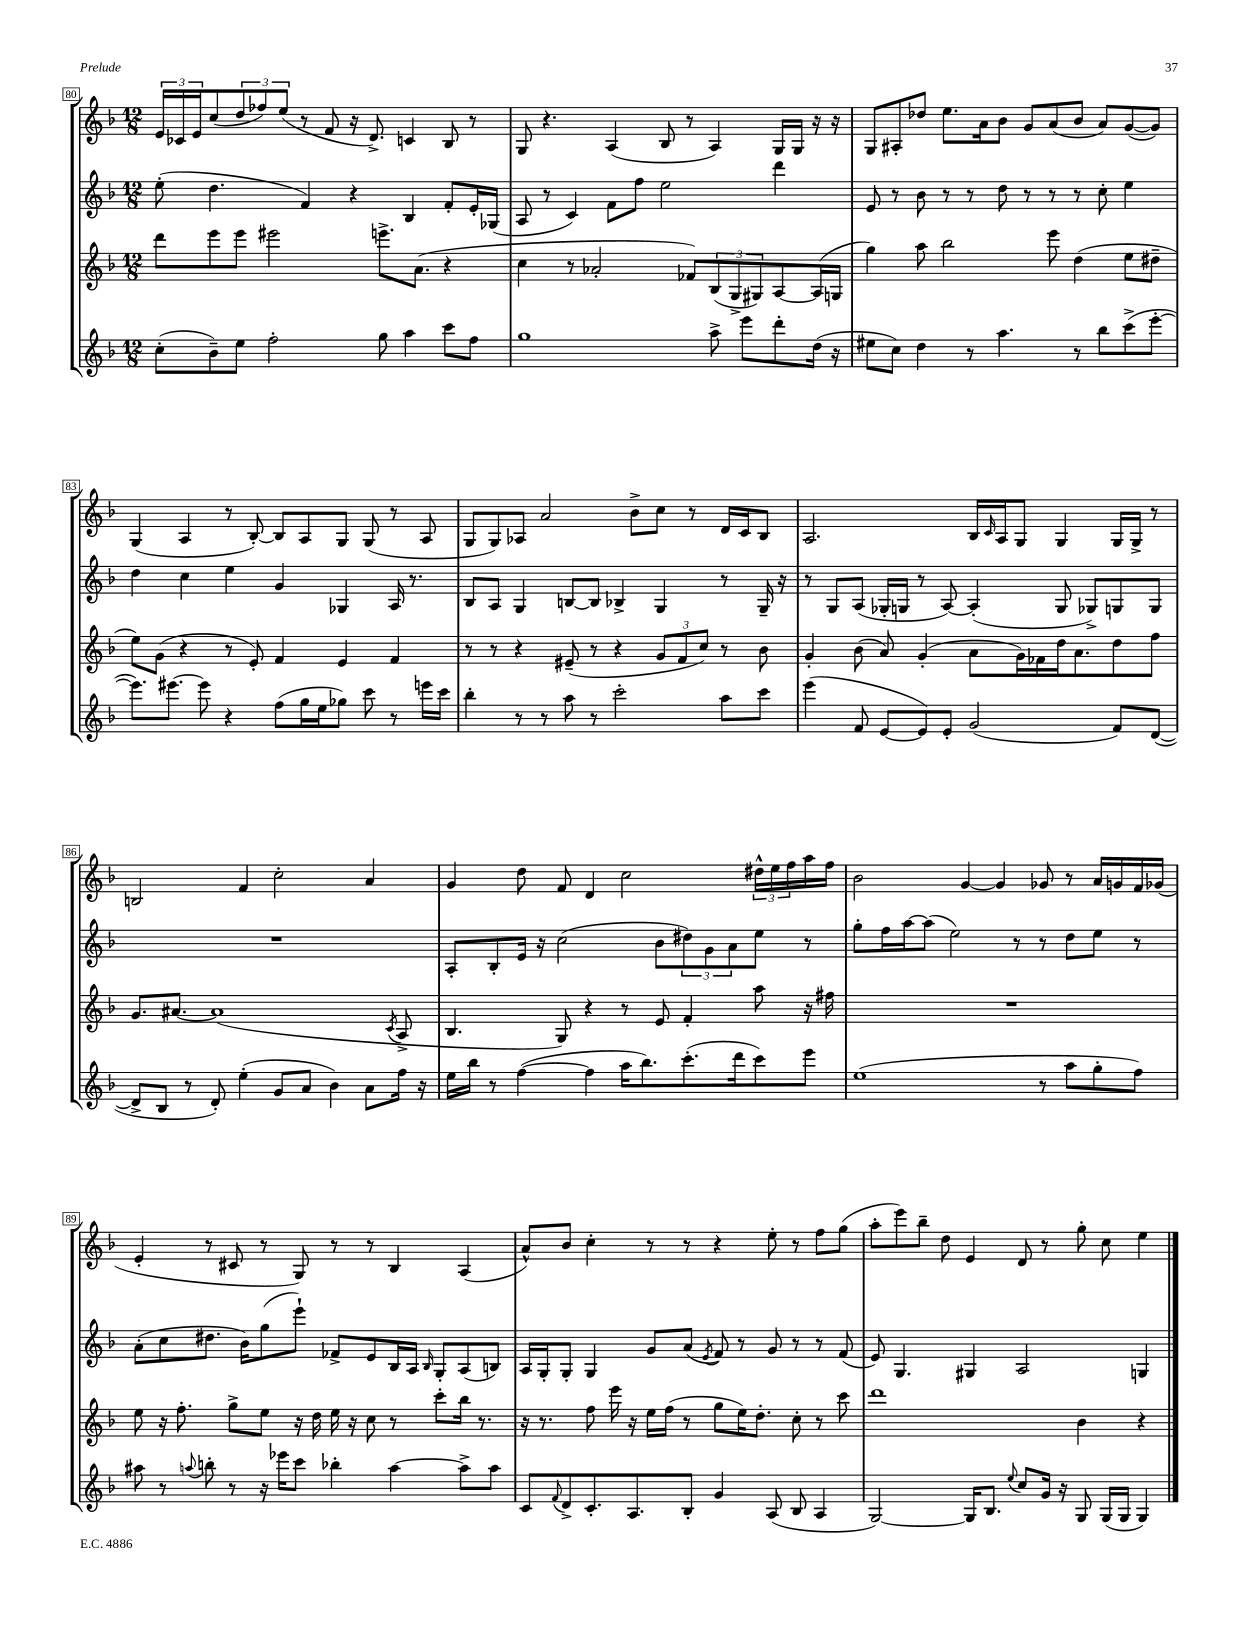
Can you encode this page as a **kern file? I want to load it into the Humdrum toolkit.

**kern	**kern	**kern	**kern
*staff4	*staff3	*staff2	*staff1
*clefG2	*clefG2	*clefG2	*clefG2
*k[b-]	*k[b-]	*k[b-]	*k[b-]
*M12/8	*M12/8	*M12/8	*M12/8
(8cc'	8ddd	(8ee'	24e
.	.	.	24c-
.	.	.	24e
8b-~)	8eee	4.dd	(8cc
8ee	8eee	.	12dd
.	.	.	12ff-)
2ff'	2eee#	.	.
.	.	.	(12ee
.	.	4f)	8r
.	.	.	8f
.	.	4r	16r
.	.	.	8.d^)
8gg	8.eee^	.	.
4aa	.	4B-	4c
.	(8.a	.	.
8ccc	4r	8f'	8B-
8ff	.	16e'	8r
.	.	(16G-	.
=	=	=	=
1gg	4cc	8A	8G
.	.	8r	4.r
.	8r	4c)	.
.	2a-'	.	.
.	.	8f	(4A
.	.	8ff	.
.	.	2ee	8B-
.	8f-)	.	8r
8aa^	(12B-	.	4A)
.	12G^	.	.
8eee	.	.	.
.	12G#)	.	.
8ddd'	[8A	4ddd	16G
.	.	.	16G
(16dd	(16A]	.	16r
16r	16G	.	16r
=	=	=	=
8ee#	4gg)	8e	8G
8cc)	.	8r	8A#'
4dd	8aa	8b-	8dd-
.	2bb-	8r	8.ee
8r	.	8r	.
.	.	.	16a
4.aa	.	8dd	8b-
.	.	8r	8g
.	8eee	8r	(8a
8r	(4dd	8r	8b-
8bb-	.	8cc'	8a)
(8ccc^	8ee	4ee	([8g
[8eee'	8dd#~	.	8g])
=	=	=	=
8.eee])	8ee)	4dd	(4G
.	(8g	.	.
[8.eee#	.	.	.
.	4r	4cc	4A
8eee#]	.	.	.
4r	8r	4ee	8r
.	8e')	.	[8B-')
(8ff	4f	4g	8B-]
16gg	.	.	8A
16ee	.	.	.
8gg-)	4e	4G-	8G
8ccc	.	.	(8G
8r	4f	16A	8r
.	.	8.r	.
16eee	.	.	8A
16ccc	.	.	.
=	=	=	=
4bb-'	8r	8B-	8G
.	8r	8A	8G)
8r	4r	4G	8A-
8r	.	.	2a
8aa	(8e#~	[8B	.
8r	8r	8B]	.
2ccc'	4r	4B-^	.
.	.	.	8b-^
.	12g	4G	8cc
.	12f	.	.
.	.	.	8r
.	12cc)	.	.
8aa	8r	8r	16d
.	.	.	16c
8ccc	8b-	16G~	8B-
.	.	16r	.
=	=	=	=
(4eee	4g'	8r	2.A
.	.	8G	.
8f	(8b-	(8A	.
[8e	8a)	16G-'	.
.	.	16G	.
8e])	(4g'	8r	.
8e'	.	[8A)	.
(2g	8a	(4A']	16B-
.	.	.	16qqc
.	.	.	16A
.	16g)	.	8G
.	16f-	.	.
.	16dd	8G	4G
.	8.a	.	.
.	.	8G-^)	.
8f)	8dd	8G	16G
.	.	.	16G^
([8d	8ff	8G	8r
=	=	=	=
8d^]	8.g	1.r	2B
8B-	.	.	.
.	[8.a#	.	.
8r	.	.	.
8d')	(1a#]	.	.
(4ee'	.	.	4f
8g	.	.	2cc'
8a	.	.	.
4b-)	.	.	.
8a	.	.	4a
.	8qc	.	.
16ff	8A^	.	.
16r	.	.	.
=	=	=	=
16ee	4.B-	8A'	4g
16bb-	.	.	.
8r	.	8B-'	.
([4ff	.	16e	8dd
.	.	16r	.
.	8G)	(2cc	8f
4ff]	4r	.	4d
16aa	8r	.	2cc
8.bb-)	.	.	.
.	8e	8b-	.
(8.ccc'	4f'	12dd#)	.
.	.	12g	.
.	.	12a	.
16ddd	.	.	.
8ccc)	8aa	8ee	24dd#^^
.	.	.	24ee
.	.	.	24ff
8eee	16r	8r	16aa
.	16ff#	.	16ff
=	=	=	=
(1ee	1.r	8gg'	2b-
.	.	16ff	.
.	.	[16aa	.
.	.	(8aa]	.
.	.	2ee)	.
.	.	.	[4g
.	.	.	4g]
.	.	8r	.
8r	.	8r	8g-
8aa	.	8dd	8r
8gg'	.	8ee	16a
.	.	.	16g
8ff)	.	8r	16f
.	.	.	(16g-
=	=	=	=
8aa#	8ee	(8a'	4e'
8r	16r	8cc	.
.	8.ff'	.	.
8qqaa	.	.	.
8bb'	.	8.dd#	8r
8r	8gg^	.	8c#
.	.	16b-)	.
16r	8ee	(8gg	8r
16eee-	.	.	.
8ccc	16r	8eee`)	8G)
.	16dd	.	.
4bb-'	16ee	8f-^	8r
.	16r	.	.
.	8cc	8e	8r
[4aa	8r	16B-	4B-
.	.	16A	.
.	.	16qqB-	.
.	8ccc'	8G'	.
8aa^]	16bb-	(8A	(4A
.	8.r	.	.
8aa	.	8B)	.
=	=	=	=
8c	16r	16A	8a^^)
.	8.r	16G'	.
8qqf	.	.	.
8d^	.	8G'	8b-
8.c'	8ff	4G	4cc'
.	16eee	.	.
8.A	16r	.	.
.	16ee	8g	8r
.	(16ff	.	.
8B-'	8r	(8a	8r
.	.	8qe	.
4g	8gg	8f)	4r
.	16ee)	8r	.
.	8.dd'	.	.
(8A	.	8g	8ee'
8B-	8cc'	8r	8r
4A	8r	8r	8ff
.	8ccc	(8f	(8gg
=	=	=	=
[2G)	1ddd	8e)	8aa'
.	.	4.G	8eee)
.	.	.	8bb-~
.	.	.	8dd
16G]	.	4G#	4e
8.B-	.	.	.
8qqee	.	.	.
8cc	.	2A	8d
16g	.	.	8r
16r	.	.	.
8G	4b-	.	8gg'
(16G	.	.	8cc
16G	.	.	.
4G)	4r	4G	4ee
==	==	==	==
*-	*-	*-	*-
